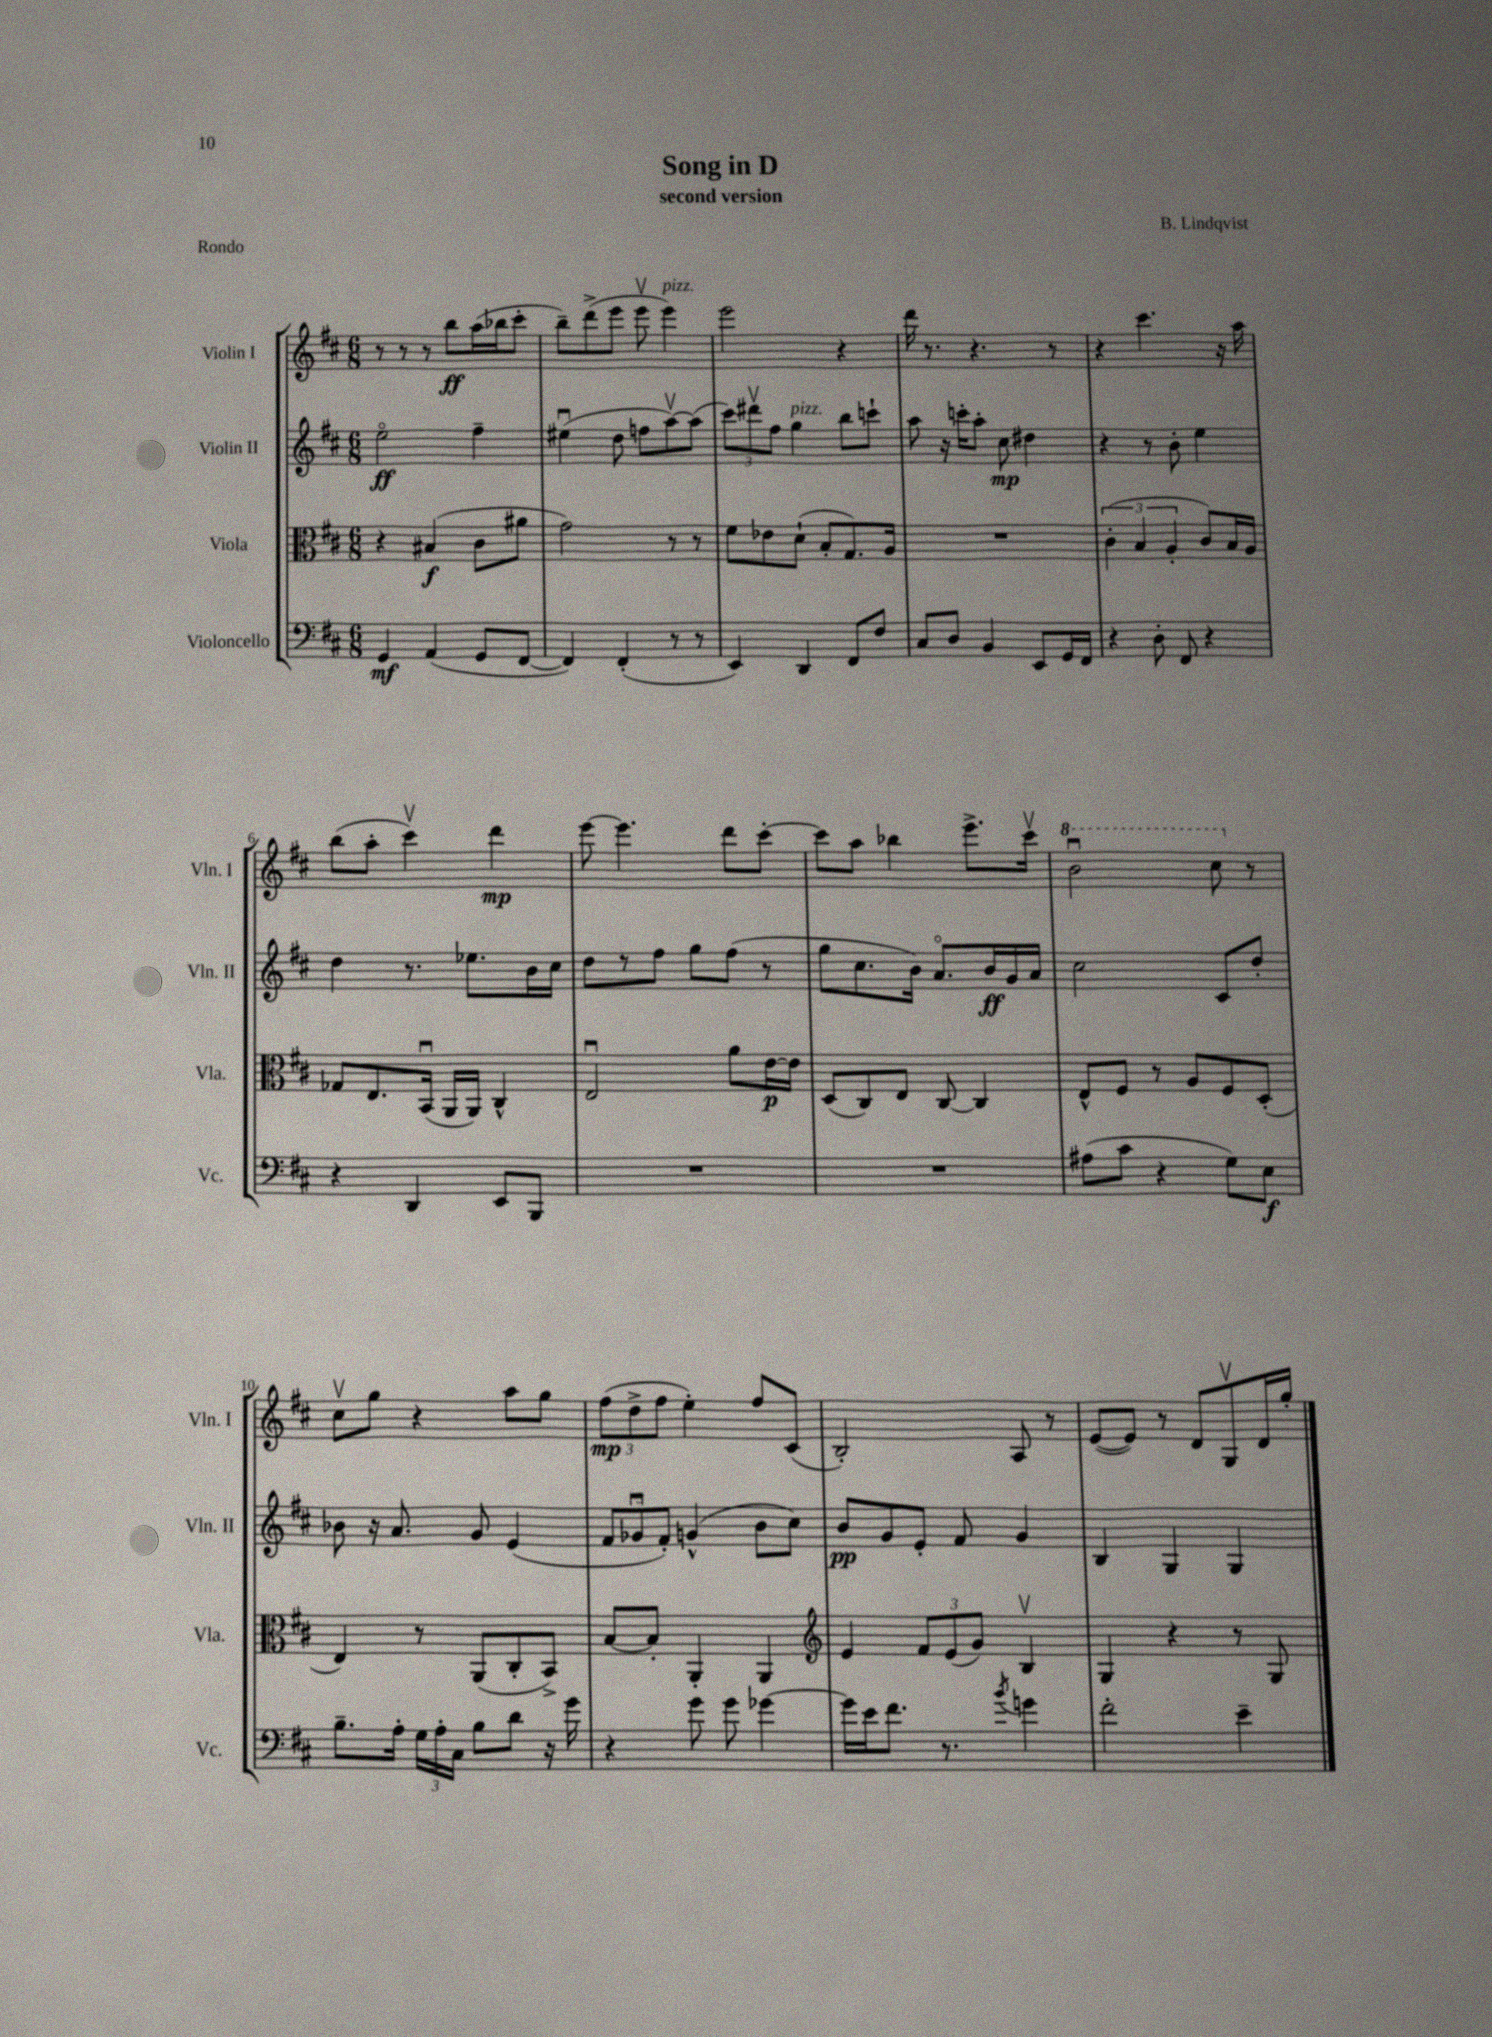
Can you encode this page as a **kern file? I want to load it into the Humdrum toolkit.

**kern	**kern	**kern	**kern
*staff4	*staff3	*staff2	*staff1
*clefF4	*clefC3	*clefG2	*clefG2
*k[f#c#]	*k[f#c#]	*k[f#c#]	*k[f#c#]
*M6/8	*M6/8	*M6/8	*M6/8
4GG	4r	2eeo	8r
.	.	.	8r
(4AA	(4B#	.	8r
.	.	.	8bb
8GG	8c#	4ff#~	(16aa
.	.	.	16bb-
[8FF#	8a#	.	8ccc#'
=	=	=	=
4FF#])	2g)	(4ee#u	8bb~)
.	.	.	(8ddd^
(4FF#'	.	8dd	8eee
.	.	8ff	8eeev
8r	8r	[8aav)	4eee)
8r	8r	(8aa]	.
=	=	=	=
4EE)	8f#	12ccc#)	2eee
.	.	12ddd#v	.
.	8e-	.	.
.	.	12ff#	.
4DD	(8d`	4gg	.
.	8B'	.	.
8FF#	8.G)	8bb	4r
8F#	.	8ccc`	.
.	16A	.	.
=	=	=	=
8C#	2.r	8aa	16ddd
.	.	.	8.r
8D	.	16r	.
.	.	16ccc'	.
4BB	.	8aa'	4.r
.	.	8cc#	.
8EE	.	4dd#	.
16GG	.	.	8r
16FF#	.	.	.
=	=	=	=
4r	(6c#'	4r	4r
.	6B	.	.
8D'	.	8r	4.ccc#
.	6A'	.	.
8FF#	.	8b'	.
4r	8c#)	4ee	.
.	16B	.	16r
.	16A	.	16aa
=	=	=	=
4r	8G-	4dd	(8bb
.	8.E	.	8aa'
4DD	.	8.r	4ccc#v)
.	(16BBu	.	.
.	16AA	.	.
.	16AA)	8.ee-	.
8EE	4C#^^	.	4ddd
8BBB	.	16b	.
.	.	16cc#	.
=	=	=	=
2.r	2Eu	8dd	[8eee
.	.	8r	4.eee]
.	.	8ff#	.
.	.	8gg	.
.	8a	(8ff#	8ddd
.	[16e	8r	[8ccc#'
.	16e]	.	.
=	=	=	=
2.r	(8D	8gg	8ccc#]
.	8C#)	8.cc#	8aa
.	8E	.	4bb-
.	.	16b)	.
.	[8C#	8.ao	.
.	4C#]	.	8.eee^
.	.	16b	.
.	.	16g	.
.	.	16a	16ccc#v
=	=	=	=
(8A#	8E^^	2cc#	2bbu
8c#	8F#	.	.
4r	8r	.	.
.	8A	.	.
8G)	8F#	8c#	8ccc#
8E	(8D'	8dd'	8r
=	=	=	=
8.B~	4E)	8b-	8cc#v
.	.	16r	8gg
16A'	.	8.a	.
24G	8r	.	4r
24A'	.	.	.
24C#	.	.	.
8B	(8AA	8g	.
8d	8C#'	(4e	8aa
16r	8BB^)	.	8gg
16g	.	.	.
=	=	=	=
4r	[8B	12f#	(12ff#
.	.	12g-u	12dd^
.	8B']	.	.
.	.	12f#')	12ff#
8g	4AA'	(4g^^	4ee')
8g	.	.	.
[4g-	4AA	8b	8ff#
.	.	8cc#)	(8c#
=	=	=	=
*	*clefG2	*	*
16g-]	4e	8b	2B')
16e	.	.	.
8.f#	.	8g	.
.	12f#	8e'	.
8.r	.	.	.
.	(12e	.	.
.	.	8f#	.
.	12g)	.	.
8qb	.	.	.
4g	4Bv	4g	8A
.	.	.	8r
=	=	=	=
2f#'	4G	4B	([8e
.	.	.	8e])
.	4r	4G	8r
.	.	.	8d
4e~	8r	4G	8Gv
.	8G	.	16d
.	.	.	16gg'
==	==	==	==
*-	*-	*-	*-
